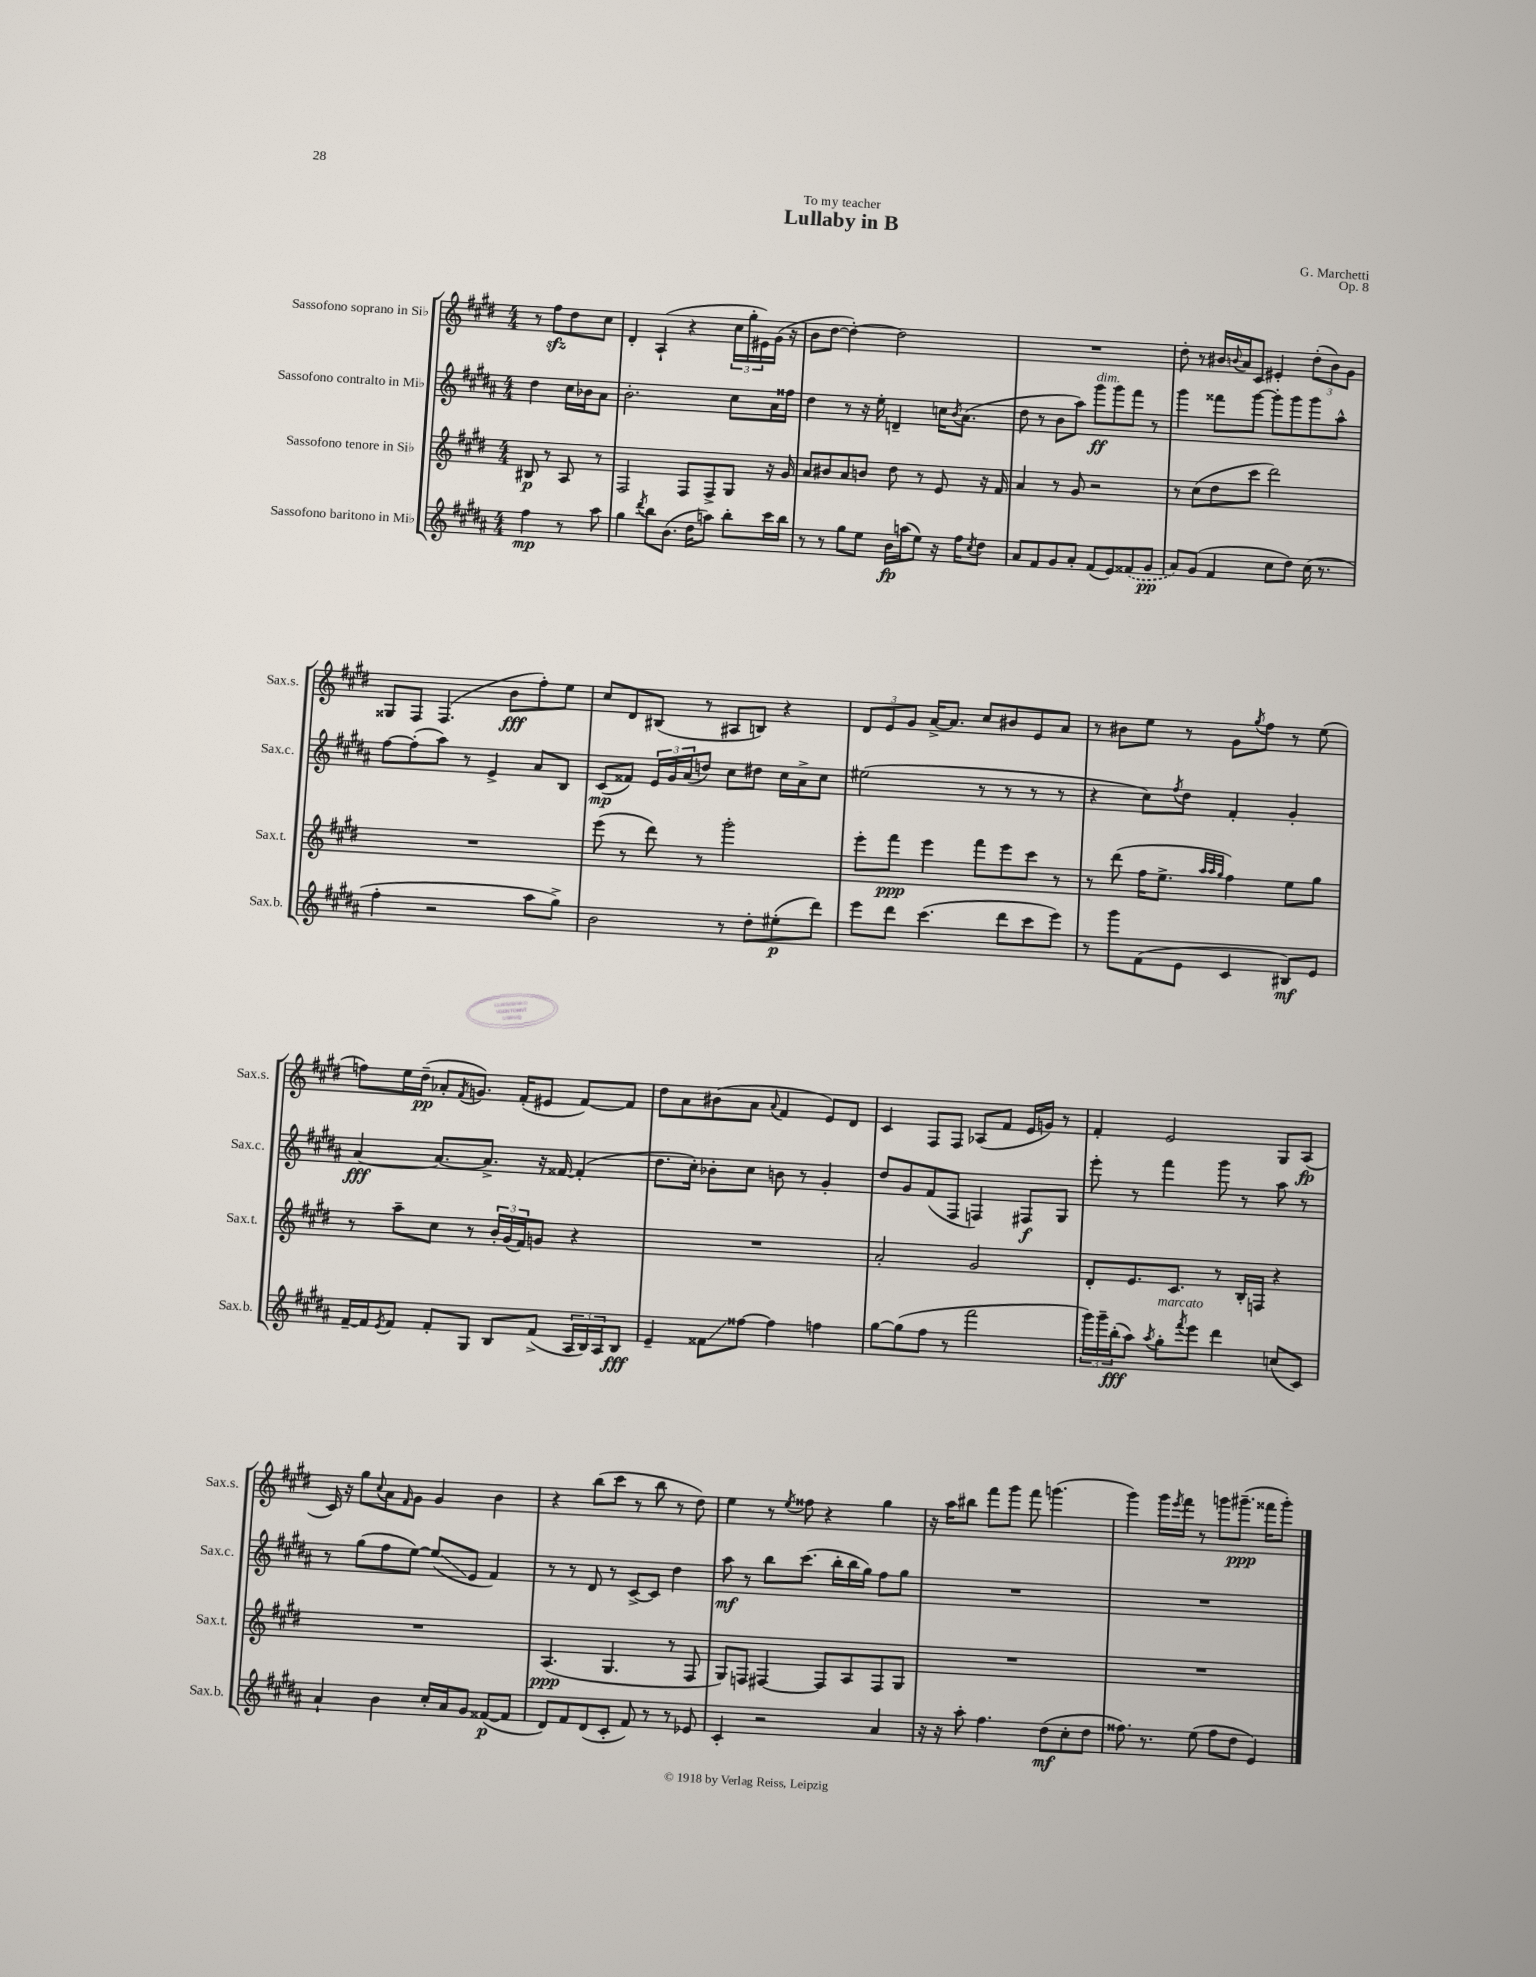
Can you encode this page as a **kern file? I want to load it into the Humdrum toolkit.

**kern	**kern	**kern	**kern
*staff4	*staff3	*staff2	*staff1
*clefG2	*clefG2	*clefG2	*clefG2
*k[f#c#g#d#a#]	*k[f#c#g#d#]	*k[f#c#g#d#a#]	*k[f#c#g#d#]
*M4/4	*M4/4	*M4/4	*M4/4
4ff#	8B#	4dd#	8r
.	8r	.	8ff#
8r	8A	16cc#	8dd#
.	.	16b-	.
8aa#	8r	8a#	8cc#
=	=	=	=
4gg#	2F#	2.b'	4d#'
8qddd#	.	.	.
8bb	.	.	(4A`
(8.b	.	.	.
.	8F#	.	4r
16dd#	.	.	.
8aa)	8F#^	.	.
8bb'	8G#	8cc#	24cc#
.	.	.	24gg#'
.	.	.	24e#)
16ccc#	16r	16a#	(16g#
16bb	16g#	16ff##	16r
=	=	=	=
8r	8a	4dd#	8b
8r	8b#	.	[8dd#
8gg#	8a	8r	4dd#'_)
8ee	8b	16r	.
.	.	16ee'	.
16b	8dd#	4d~	2dd#]
(16aa	.	.	.
8ee)	8r	.	.
16r	8e	16cc	.
.	.	8qb	.
16ff#	.	(8.a#	.
8qcc#	.	.	.
8dd#	16r	.	.
.	16f#	.	.
=	=	=	=
8a#	4a	8dd#	1r
8f#	.	8r	.
8g#	8r	8b	.
8a#'	8g#	8aa#)	.
(8f#	2r	8ggg#	.
8e)	.	8ggg#	.
(8f##	.	8fff#	.
8g#	.	8r	.
=	=	=	=
8a#)	8r	4ggg#	8dd#'
(8g#	(8cc#	.	8r
4f#	8dd#	8fff##	16b#
.	.	.	8qqb
.	.	.	16a
.	8ccc#	[8ggg#	8c#
8cc#	2ddd#)	8ggg#']	4e#'
8dd#)	.	8ggg#	.
(16cc#	.	8ggg#	(12dd#'
8.r	.	.	.
.	.	.	12b)
.	.	8aa#^^	.
.	.	.	12g#
=	=	=	=
4ff#'	1r	[8ff#	8G##
.	.	(8ff#']	8F#
2r	.	8aa#)	(4.F#
.	.	8r	.
.	.	4e^	.
.	.	.	8b
8aa#	.	8a#	8ff#')
8gg#^)	.	8B	8ee
=	=	=	=
2b	(8eee	(8c#	8cc#
.	8r	8f##)	8d#
.	8ddd#)	24e	(8B#
.	.	24g#	.
.	.	(24a#	.
.	8r	8dd)	8r
8r	2ggg#'	8cc#	8A#
8dd#'	.	8dd#	8B)
(8ee#'	.	16cc#	4r
.	.	16a#^	.
8ddd#)	.	8cc#	.
=	=	=	=
8eee	8eee'	(2ee#	12d#
.	.	.	12e
8ddd#	8fff#	.	.
.	.	.	12g#
(4.ccc#	4eee	.	[16a^
.	.	.	8.a]
.	8fff#	8r	8cc#
8ddd#	8eee	8r	8b#
8ccc#	8ccc#	8r	8e
8eee)	8r	8r	8a
=	=	=	=
8r	8r	4r	8r
8ggg#	(8ddd#	.	8b#
(8f#	16ff#	8cc#)	8ee
.	8.ee^	.	.
.	.	8qff#	.
8e	.	8dd#	8r
.	32qqaa	.	.
.	32qqaa	.	.
.	32qqgg#	.	.
4c#	4ff#)	4f#'	8g#
.	.	.	8qgg#
.	.	.	8ff#
8B#)	8ee	4g#'	8r
8e	8gg#	.	(8ee
=	=	=	=
[16f#~	8r	[4a#	8ff)
16f#]	.	.	.
8qe	.	.	.
8f#	8aa~	.	16ee
.	.	.	(16dd#~
8f#'	8cc#	8.a#_	8a-'
.	.	.	8qf#
8G#	8r	.	8.g)
.	.	8.a#^]	.
8B	24b'	.	.
.	(24g#	.	.
.	.	.	(16f#'
.	24f#)	.	.
(8f#^	8g	16r	8e#
.	.	[16f##	.
24A#	4r	(4f##']	[8f#)
24B)	.	.	.
24A#	.	.	.
8B	.	.	8f#]
=	=	=	=
4e~	1r	8.dd#	8dd#
.	.	.	8a
.	.	16cc#')	.
8f##	.	8b-'	(8b#
[8ff##	.	8cc#	8a
.	.	.	8qqa
4ff##]	.	8b	4f#
.	.	8r	.
4ff	.	4g#'	8e)
.	.	.	8d#
=	=	=	=
[8gg#	2a'	8dd#	4c#
(8gg#]	.	8g#	.
8ff#	.	(8f#	8F#
8r	.	8F#	8F#
2fff#	2g#	4F)	(8A-
.	.	.	8f#
.	.	8F#	16e
.	.	.	16g)
.	.	8G#	8r
=	=	=	=
24ggg#)	8d#'	8eee'	4f#'
24ggg#~	.	.	.
(24bb'	.	.	.
8aa#)	8.e	8r	.
8qaa#	.	.	.
8gg#'	.	4fff#	2e
.	8.c#	.	.
8qfff#	.	.	.
8eee	.	.	.
4ddd#	8r	8ggg#	.
.	16B'	8r	.
.	16F	.	.
(8cc	4r	8aa#	8G#
8c#)	.	8r	(8A
=	=	=	=
4a#`	1r	8r	16c#)
.	.	.	16r
.	.	(8gg#	8gg#
.	.	.	8qqcc#
4b	.	8ff#	8a
.	.	.	16qqf#
.	.	[8ee)	8g#
16cc#'	.	(8ee]	4g#
16a#	.	.	.
8g#	.	8e	.
([8f##	.	4f#)	4b
8f##]	.	.	.
=	=	=	=
8d#)	(4.A	8r	4r
8f#	.	8r	.
(8d#	.	8d#	(8bb
8c#'	4.G#	8r	8ccc#
8f#)	.	[8c#^	8r
8r	.	8c#]	8bb
8r	8r	4dd#	8r
8e-	8F#	.	8dd#)
=	=	=	=
4c#'	8G#)	8aa#	4ee
.	8F	8r	.
2r	[4F#	8bb	8r
.	.	.	8qee
.	.	(8.ccc#	8ff##
.	8F#]	.	4r
.	.	16bb'	.
.	8A	16bb	.
.	.	16gg#)	.
4a#	8F#	8ff#	4gg#
.	8G#	8gg#	.
=	=	=	=
16r	1r	1r	16r
16r	.	.	16aa
8aa#'	.	.	8bb#
4.ff#	.	.	8fff#
.	.	.	8ggg#
.	.	.	8fff#
(8dd#	.	.	(4.ggg
8cc#'	.	.	.
8dd#	.	.	.
=	=	=	=
8.ff##)	1r	1r	4ggg#)
8.r	.	.	.
.	.	.	16ggg#
.	.	.	8qeee
.	.	.	16fff#
(8ee	.	.	8r
8ff##	.	.	8ggg
8dd#	.	.	(8.ggg#~
4e)	.	.	.
.	.	.	16fff##
.	.	.	8ggg#')
==	==	==	==
*-	*-	*-	*-
